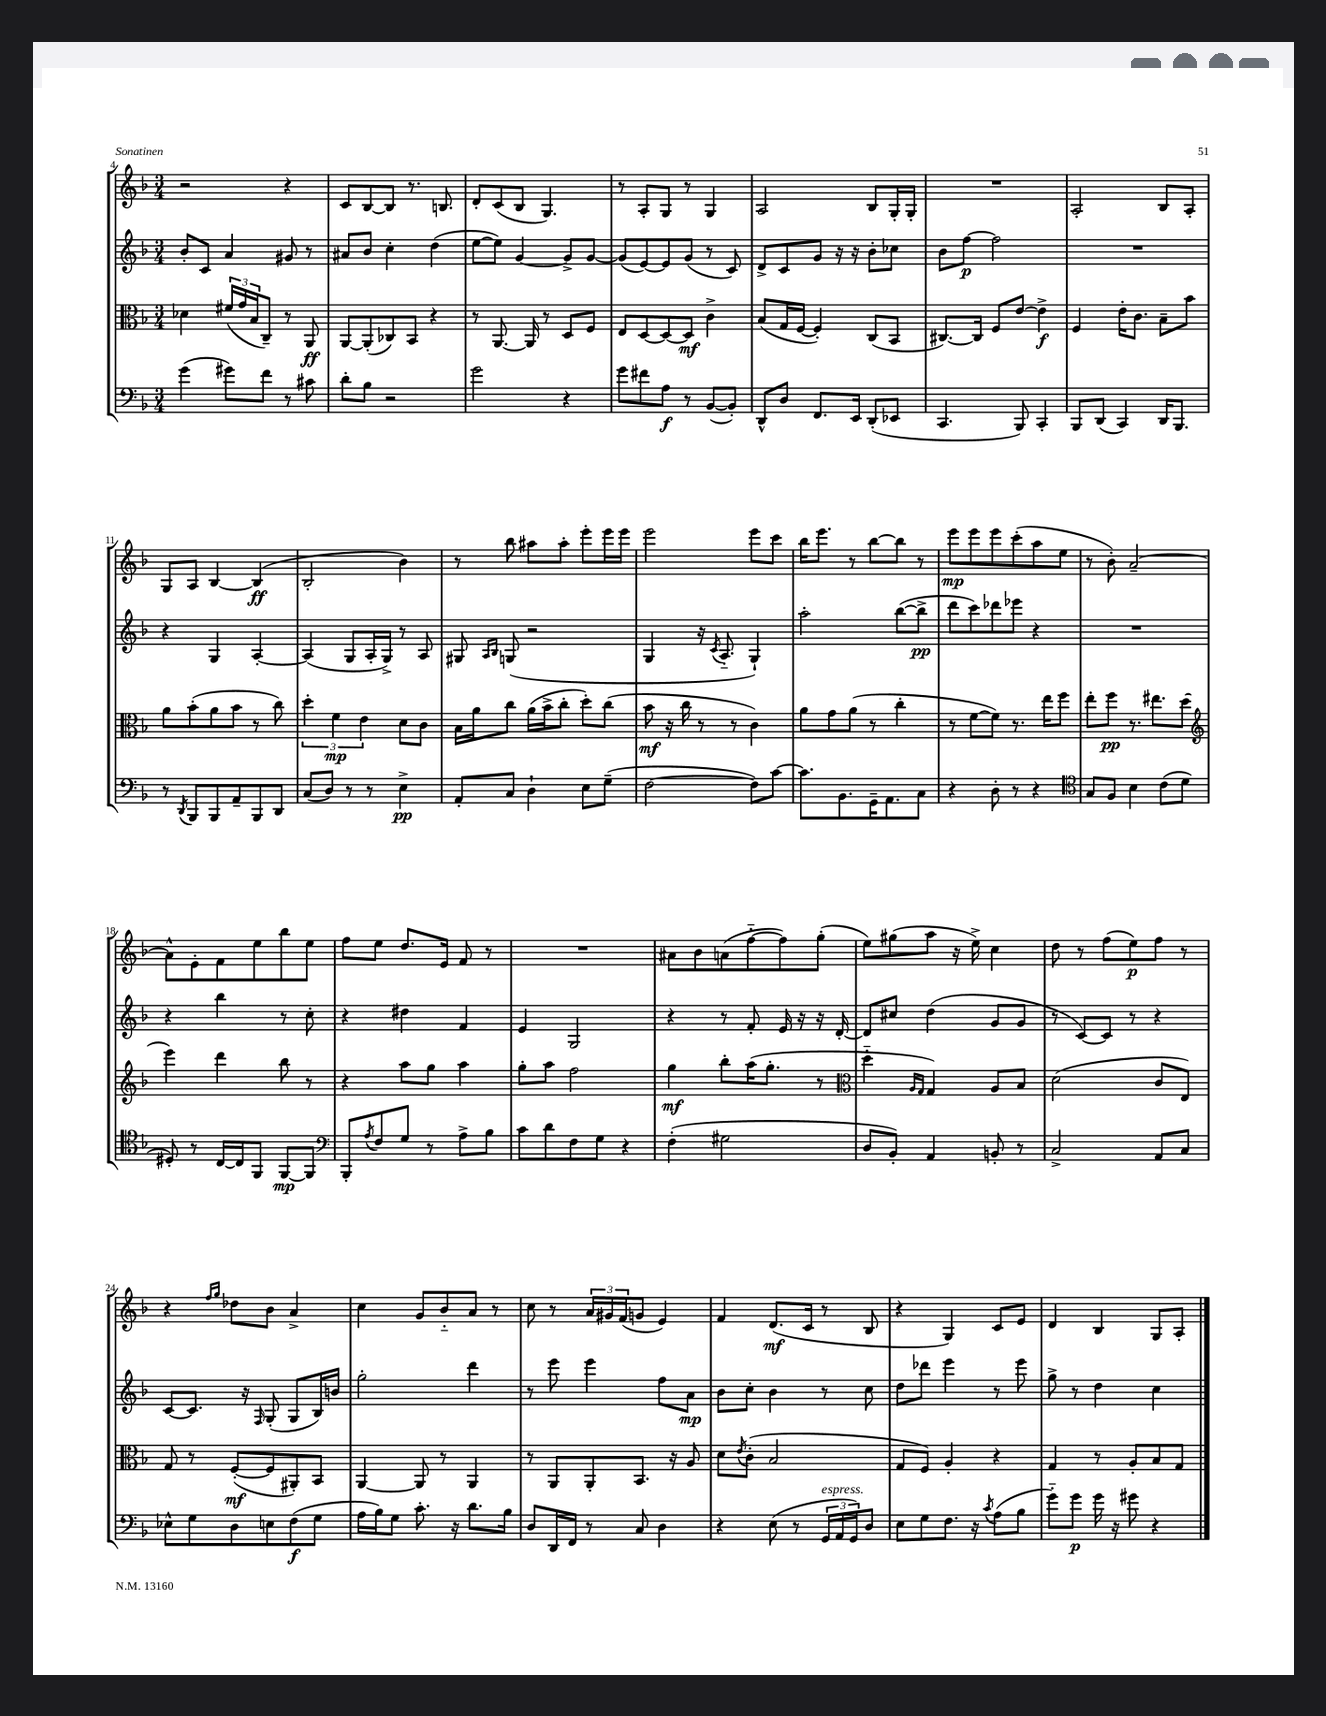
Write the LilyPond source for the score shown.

<<
\new StaffGroup <<
\new Staff = "s0" {
    \clef treble \key f \major \numericTimeSignature \time 3/4
    r2 r4 |
    c'8 bes8~ bes8 r8. b8. |
    d'8-. c'8( bes8 g4.) |
    r8 a8-. g8 r8 g4 |
    a2 bes8 g16-. g16-. |
    R2. |
    a2-. bes8 a8-. |
    g8 a8 bes4~ bes4\ff( |
    bes2-. bes'4) |
    r8 bes''8 ais''8 ais''8-. e'''8-. e'''16 e'''16 |
    e'''2 e'''8 c'''8 |
    bes''16 e'''8. r8 bes''8~ bes''8 r8 |
    e'''8\mp e'''8 e'''8 c'''8-.( a''8 e''8 |
    r8 bes'8-.) a'2~-- |
    a'8-^ e'8-. f'8 e''8 bes''8 e''8 |
    f''8 e''8 d''8. e'16 f'8 r8 |
    R2. |
    ais'8 bes'8 a'8( f''8~-_ f''8) g''8-.( |
    e''8) gis''8( a''8 r16 e''16->) c''4 |
    d''8 r8 f''8( e''8\p) f''8 r8 |
    r4 \grace { f''16 g''16 } des''8 bes'8 a'4-> |
    c''4 g'8 bes'8-_ a'8 r8 |
    c''8 r8 \tuplet 3/2 { a'16 gis'16 f'16( } g'8 e'4) |
    f'4 d'8.\mf( c'16 r8 bes8 |
    r4 g4) c'8 e'8 |
    d'4 bes4 g8 a8-. \bar "|." |
}
\new Staff = "s1" {
    \clef treble \key f \major \numericTimeSignature \time 3/4
    bes'8-. c'8 a'4 gis'8 r8 |
    ais'8 bes'8 c''4-. d''4( |
    e''8~ e''8) g'4~ g'8-> g'8~ |
    g'8( e'8~) e'8 g'8( r8 c'8) |
    d'8-> c'8 g'8 r16 r16 bes'8-. ces''8 |
    bes'8 f''8~\p f''2 |
    R2. |
    r4 g4 a4~-. |
    a4( g8 a16-. g16->) r8 a8 |
    gis8 \grace { a16 bes16 } g8( r2 |
    g4 r16 \acciaccatura { c'8 } a8.-_ g4-!) |
    a''2-. bes''8~( bes''8->\pp |
    d'''8 c'''8) des'''8 ees'''8 r4 |
    R2. |
    r4 bes''4 r8 c''8-. |
    r4 dis''4 f'4 |
    e'4 g2 |
    r4 r8 f'8-. e'16 r16 r16 d'16~-. |
    d'8 cis''8 d''4( g'8 g'8 |
    r8 c'8~) c'8 r8 r4 |
    c'8~ c'8. r16 \grace { f16 } g8-.( g8 bes16) b'16 |
    g''2-. d'''4 |
    r8 e'''8 e'''4 f''8 a'8\mp |
    bes'8 c''8-. bes'4 r8 c''8 |
    d''8 des'''8 e'''4 r8 e'''8 |
    g''8-> r8 d''4 c''4 \bar "|." |
}
\new Staff = "s2" {
    \clef alto \key f \major \numericTimeSignature \time 3/4
    des'4 \tuplet 3/2 { fis'16( g'16 bes16 } c8--) r8 a,8\ff |
    a,8~ a,8-.( ces8) bes,8 r4 |
    r8 a,8.~ a,16 r8 d8 f8 |
    e8 d8~ d8~ d8\mf c'4-> |
    bes8( g16 f16~ f4-.) c8( bes,8 |
    cis8.~) cis16 f8 e'8~ e'4->\f |
    f4 e'16-. c'8. bes8-- bes'8 |
    a'8 bes'8-.( a'8 bes'8 r8 c''8) |
    \tuplet 3/2 { d''4-. f'4\mp e'4 } d'8 c'8 |
    bes16 a'16 c''8 a'16( bes'16-> c''8-. d''8-.) c''8( |
    bes'8\mf r16 c''16 r8 r8 c'4) |
    a'8 g'8 a'8( r8 c''4-. |
    r8 f'8~ f'8) r8. e''16 f''8 |
    e''8-. f''8\pp r8. eis''8. d''8( |
    \clef treble e'''4) d'''4 bes''8 r8 |
    r4 a''8 g''8 a''4 |
    g''8-. a''8 f''2 |
    g''4\mf bes''8-. a''16( g''8.-. r8 |
    \clef alto d''4-_ \grace { a16 g16 } g4) a8 bes8 |
    d'2( c'8 e8) |
    g8 r8 f8~-.\mf( f8 ais,8-.) bes,8 |
    a,4~ a,8 r8 a,4 |
    r8 a,8 a,8-. bes,8. r16 a8 |
    d'8 \acciaccatura { e'8 } c'8-.( bes2 |
    g8 f8) a4-. r4 |
    g4 r8 a8-. bes8 g8 \bar "|." |
}
\new Staff = "s3" {
    \clef bass \key f \major \numericTimeSignature \time 3/4
    g'4( gis'8) f'8 r8 cis'8 |
    d'8-. bes8 r2 |
    g'2 r4 |
    g'8 fis'8 a8\f r8 bes,8~( bes,8-.) |
    d,8-^ d8 f,8. e,16 d,8-.( ees,8 |
    c,4. bes,,8) c,4-. |
    bes,,8 d,8( c,4) d,16 bes,,8. |
    r8 \acciaccatura { d,8 } bes,,8 bes,,8 a,8-- bes,,8 d,8 |
    c8( d8) r8 r8 e4->\pp |
    a,8-. c8 d4-! e8 g8--( |
    f2~ f8) c'8~ |
    c'8. bes,8. g,16-- a,8. c8 |
    r4 d8-. r8 r4 |
    \clef tenor g8 f8 bes4 c'8( d'8 |
    dis8-.) r8 c16~ c16 f,8 f,8~\mp f,8 |
    \clef bass bes,,8-. \acciaccatura { a8 } f8 g8 r8 a8-> bes8 |
    c'8 d'8 f8 g8 r4 |
    f4-.( gis2 |
    d8 bes,8-.) a,4 b,8-. r8 |
    c2-> a,8 c8 |
    ees8-^ g8 d8 e8 f8\f( g8 |
    a16 bes16) g8 c'8.-. r16 d'8. bes16 |
    d8 d,16 f,16 r8 c8 d4 |
    r4 e8( r8 \tuplet 3/2 { g,16^\markup { \italic "espress." } a,16 g,16) } d8 |
    e8 g8 f8. r16 \acciaccatura { c'8 } a8( bes8 |
    g'8-_) g'8\p g'16 r16 gis'8 r4 \bar "|." |
}
>>
>>
\layout { \context { \Score currentBarNumber = #4 } }
